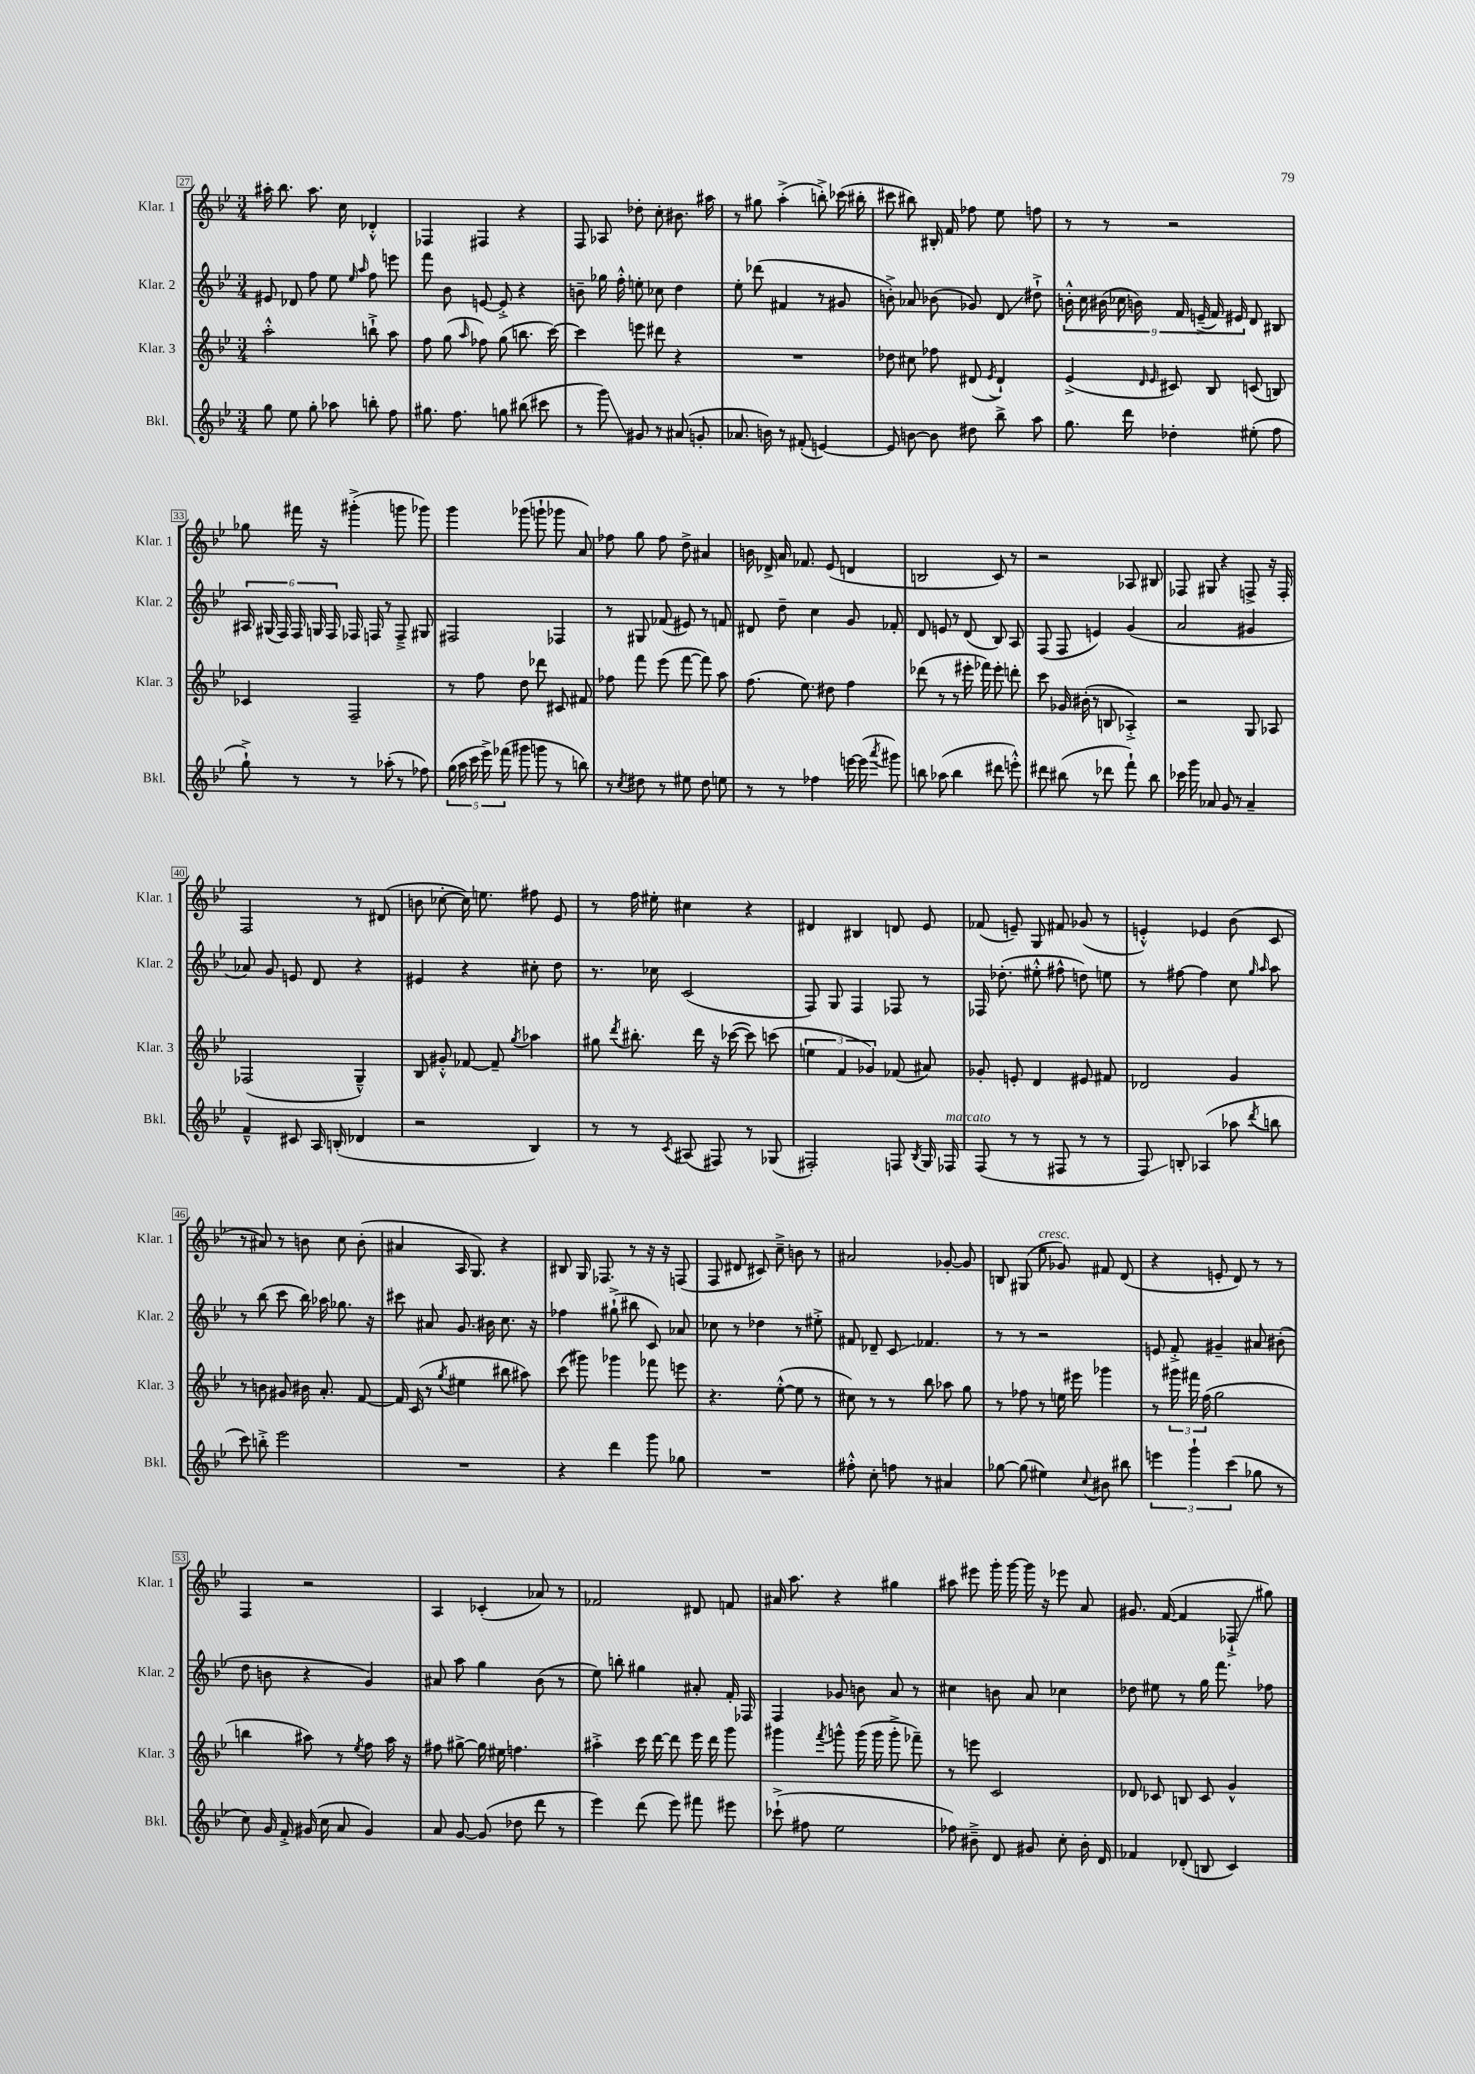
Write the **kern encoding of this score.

**kern	**kern	**kern	**kern
*staff4	*staff3	*staff2	*staff1
*clefG2	*clefG2	*clefG2	*clefG2
*k[b-e-]	*k[b-e-]	*k[b-e-]	*k[b-e-]
*M3/4	*M3/4	*M3/4	*M3/4
8gg	2aa'^^	8e#	16aa#'
.	.	.	8.bb-
8ee-	.	8d-	.
8gg'	.	8ff	8.aa#
8aa-	.	8ee-	.
.	.	.	16cc
.	.	16qqee-	.
.	.	16qqaa	.
8bb'	8bb`^	8ff	4d-'^^
8ff	8aa	8eee	.
=	=	=	=
8.gg#	8ff	8fff	4F-
.	(8gg	8b-	.
8.ff	.	.	.
.	16qqaa	.	.
.	8ff-)	[8e	4F#
8gg	(8gg	8e'^]	.
(8bb#	8.bb	4r	4r
8ccc#	.	.	.
.	[16ccc)	.	.
=	=	=	=
8r	4ccc]	8b~	8F
8ggg)	.	16gg-	8A-
.	.	16ff'^^	.
8g#	8eee	8ee'	8dd-'
8r	8ddd#	8cc-	8cc'
(8a#	4r	4dd	8.b#
8g'	.	.	.
.	.	.	16aa#
=	=	=	=
8.a-	2.r	8ee-'	8r
.	.	(8ddd-	8gg#
16b)	.	.	.
8r	.	4f#	(4aa'^
(8f#'	.	.	.
[4e)	.	8r	8bb'^)
.	.	8g#	(16ccc-
.	.	.	16bb#'
=	=	=	=
8e]	8dd-	8b'^)	8ccc#
[8b	8cc#	8a-	8bb#)
8b]	8ff-	(8b-	16B#'
.	.	.	16f
8dd#	(8d#	8g-)	8ff-
.	8qe-	.	.
8bb-^	4d#`)	8d	8ee-
8aa	.	8dd#`^	8ff
=	=	=	=
8.gg	(4e-^	18b'^^	8r
.	.	18cc	.
.	.	(18b#	.
.	.	.	8r
.	.	18cc-	.
16ddd	.	.	.
.	.	18b)	.
.	16qqd	.	.
.	16qqe-	.	.
4dd-'	8c#)	.	2r
.	.	18f	.
.	.	(18e~^	.
.	8B-	.	.
.	.	18f)	.
.	.	18e#	.
(8ee#'	(8c	8d	.
8ff	8B)	8B#	.
=	=	=	=
8gg`^)	4c-	24A#	8gg-
.	.	(24G#	.
.	.	24F)	.
8r	.	24F	16fff#
.	.	24G	.
.	.	.	16r
.	.	24F	.
8r	2F~	16F-	(4ggg#'^
.	.	16F	.
(8aa-'	.	8r	.
8r	.	8F~^	8ggg
8ff-)	.	8G#	8ggg-)
=	=	=	=
(20gg	8r	2F#	4ggg
20aa	.	.	.
20ccc	.	.	.
.	8ff	.	.
20eee-^)	.	.	.
(20fff-	.	.	.
8ggg#	8dd	.	(8ggg-
8ggg	8ddd-	.	8ggg`
8r	8c#	4F-	8ggg-
8bb)	8f#	.	8a)
=	=	=	=
8r	8ff-	8r	8ff-
8qcc	.	.	.
8dd#	8fff	8G#	8gg
8r	(8eee-	(8f-	8ff-
8ee#	[8fff	8e#)	8dd^
8dd#	8fff])	8r	4a#
8ee	8aa	8f	.
=	=	=	=
8r	(8.ff	8d#	16b
.	.	.	16d-^
8r	.	8dd~	16a
.	8.ee-)	.	8.f-
4ff-	.	4cc	.
.	8dd#	.	(8e-
[16eee	4ff	8g	4d
(16eee]	.	.	.
8qaaa	.	.	.
8ggg#)	.	8f-'	.
=	=	=	=
8bb	(8ddd-	8d	2B
(8aa-	8r	8e	.
4bb	8r	8r	.
.	16eee#'	(8d	.
.	16fff-)	.	.
8ddd#	8eee#'	8B-)	8c)
8eee'^^)	8ddd'	8A	8r
=	=	=	=
8ddd#	8ccc	(8F	2r
(8bb#	16g-	8F	.
.	(16b#'	.	.
8r	8r	4e)	.
8ddd-	8B	.	.
8fff`)	4A-'^)	(4g	8A-
8bb#	.	.	8B#
=	=	=	=
16ccc-	2r	2a	8F-
16ggg	.	.	.
8a-	.	.	8G#
8g	.	.	4r
8r	.	.	.
4a-~	8G	4g#	8F^
.	8A-	.	16r
.	.	.	16F'
=	=	=	=
4f~^^	(2F-	8a-)	2F
.	.	8g	.
8c#	.	8e	.
16A	.	8d	.
(16B'	.	.	.
4d-	4G~^^)	4r	8r
.	.	.	(8d#
=	=	=	=
2r	8B-	4e#	8b
.	8g#'^^	.	[8cc-'
.	[8f-	4r	16cc-])
.	.	.	8.ee
.	8f-~]	.	.
.	8qgg	.	.
4B-)	4aa-	8cc#'	8ff#
.	.	8dd	8e-
=	=	=	=
8r	8gg#	8.r	8r
.	8qddd	.	.
8r	8.bb#'	.	16ff
.	.	16cc-	16ee#'
8qc	.	.	.
(8A#	.	(2c	4cc#
.	16ddd	.	.
8F#)	16r	.	.
.	([16ccc-	.	.
8r	8ccc-])	.	4r
(8G-	(8ccc	.	.
=	=	=	=
2F#')	6ee	8F)	4d#
.	.	8G	.
.	6f	.	.
.	.	4F	4B#
.	6g-)	.	.
8F	(8f-	8F-	8d
8qB-	.	.	.
16G	8a#)	8r	8e-
16F-	.	.	.
=	=	=	=
(8F	8g-'	16F-	(8f-
.	.	(8.dd-'	.
8r	8e'	.	8e~)
8r	4d	8ee#'^^	8G
8F#	.	8ff#^^	8f#
8r	8e#	8dd)	(8g-
8r	8f#	8ee	8r
=	=	=	=
8F)	2d-	8r	4e'^^)
8B'	.	[8ff#	.
(4A-	.	4ff#]	4e-
8aa-	4g	8cc	(8b-
.	.	16qqgg	.
8qddd	.	16qqaa	.
8bb	.	8aa	8c
=	=	=	=
8ccc)	8r	8r	8r
8bb'^	8b	(8bb-	8a#)
2eee-	8g#	8ccc	8r
.	16b#	16bb-)	8b
.	8.a'	16aa-	.
.	.	8.gg-	8cc
.	[8f	.	(8b'
.	.	16r	.
=	=	=	=
2.r	16f]	8ccc#	4a#
.	(16c	.	.
.	8r	8a#	.
.	8qgg	.	.
.	4ee#	8.g	16A
.	.	.	8.G)
.	.	16b#	.
.	8bb#	8.cc	4r
.	8aa#)	.	.
.	.	16r	.
=	=	=	=
4r	(8ccc	4ff-	8B#
.	8ggg#)	.	16G
.	.	.	8.F-
4ddd	4ggg-	(8gg#`^	.
.	.	8bb#	8r
8ggg	8fff-	8c)	16r
.	.	.	16r
8gg-	8eee	8a-	(8F
=	=	=	=
2.r	4.r	8cc-	8F
.	.	8r	8d#
.	.	4dd-	8c#)
.	([8ee-'^^	.	8cc~^
.	8ee-]	8r	8b
.	8r	8ee#'^	8r
=	=	=	=
8ff#'^^	8cc#)	8f#	2a#
8cc'	8r	8d-~	.
8ff	8r	8c	.
8r	8bb-	4.f-	.
4a#	8aa-	.	[8g-'
.	8gg	.	8g-]
=	=	=	=
[8gg-	8r	8r	8B
(8gg-]	8ff-	8r	(8G#
4ee#)	8r	2r	8ee-
.	16ee	.	8g-)
.	16eee#	.	.
8qqcc	.	.	.
8b#	4ggg-	.	8f#
8bb#	.	.	(8d
=	=	=	=
6eee	8r	8e	4r
.	24ggg#	8f'^	.
6ggg`	24fff#	.	.
.	(24ff	.	.
.	2gg	4g#~	8e'
(6ccc	.	.	.
.	.	.	8d)
8gg-	.	8a#	8r
8r	.	(8b#'	8r
=	=	=	=
8cc)	4bb	8dd	4F
16g	.	8b	.
16f'^	.	.	.
(16g#	8aa#)	4r	2r
16cc	.	.	.
8a	8r	.	.
.	8qee-	.	.
4g#)	8ff	4g)	.
.	16aa#	.	.
.	16r	.	.
=	=	=	=
8a	8ff#	8a#	4A
[8g	[8gg#^	8aa	.
(8g]	16gg#]	4gg	(4c-'
.	16ee#	.	.
8dd-	4.ff	.	.
8ddd	.	(8b-	8a-)
8r	.	8r	8r
=	=	=	=
4eee-)	4aa#'^	8ee-)	2f-
.	.	8bb'	.
(8ddd	16ccc	4gg#	.
.	[16ddd	.	.
8eee-)	8ddd]	.	.
8fff#	16eee-	8a#'	8d#
.	16ddd	.	.
8eee#	8ggg	16f'	8f
.	.	16F-	.
=	=	=	=
(8ccc-`^	4ggg#	4F	16a#
.	.	.	8.aa
8ff#	.	.	.
.	8qfff	.	.
2ee-	8ggg^^	8g-	4r
.	(16ggg	8b	.
.	16ggg	.	.
.	8ggg'^	8a	4gg#
.	8fff-~)	8r	.
=	=	=	=
8ff-)	8r	4cc#	8aa#
8b#~^	8eee	.	8eee#
8d	2c	8b	16ggg'
.	.	.	[16ggg
8g#	.	8a	16ggg]
.	.	.	16r
8cc'	.	4cc-	8eee-
16b#'	.	.	8a
16d	.	.	.
=	=	=	=
4f-	8d-	8dd-	8.g#
.	8c-	8ee#	.
.	.	.	([16f
(8d-'	8B	8r	4f]
8B	8c-	16gg	.
.	.	8.fff	.
4c)	4g^^	.	8F-`^
.	.	8ff-	8gg#)
==	==	==	==
*-	*-	*-	*-
